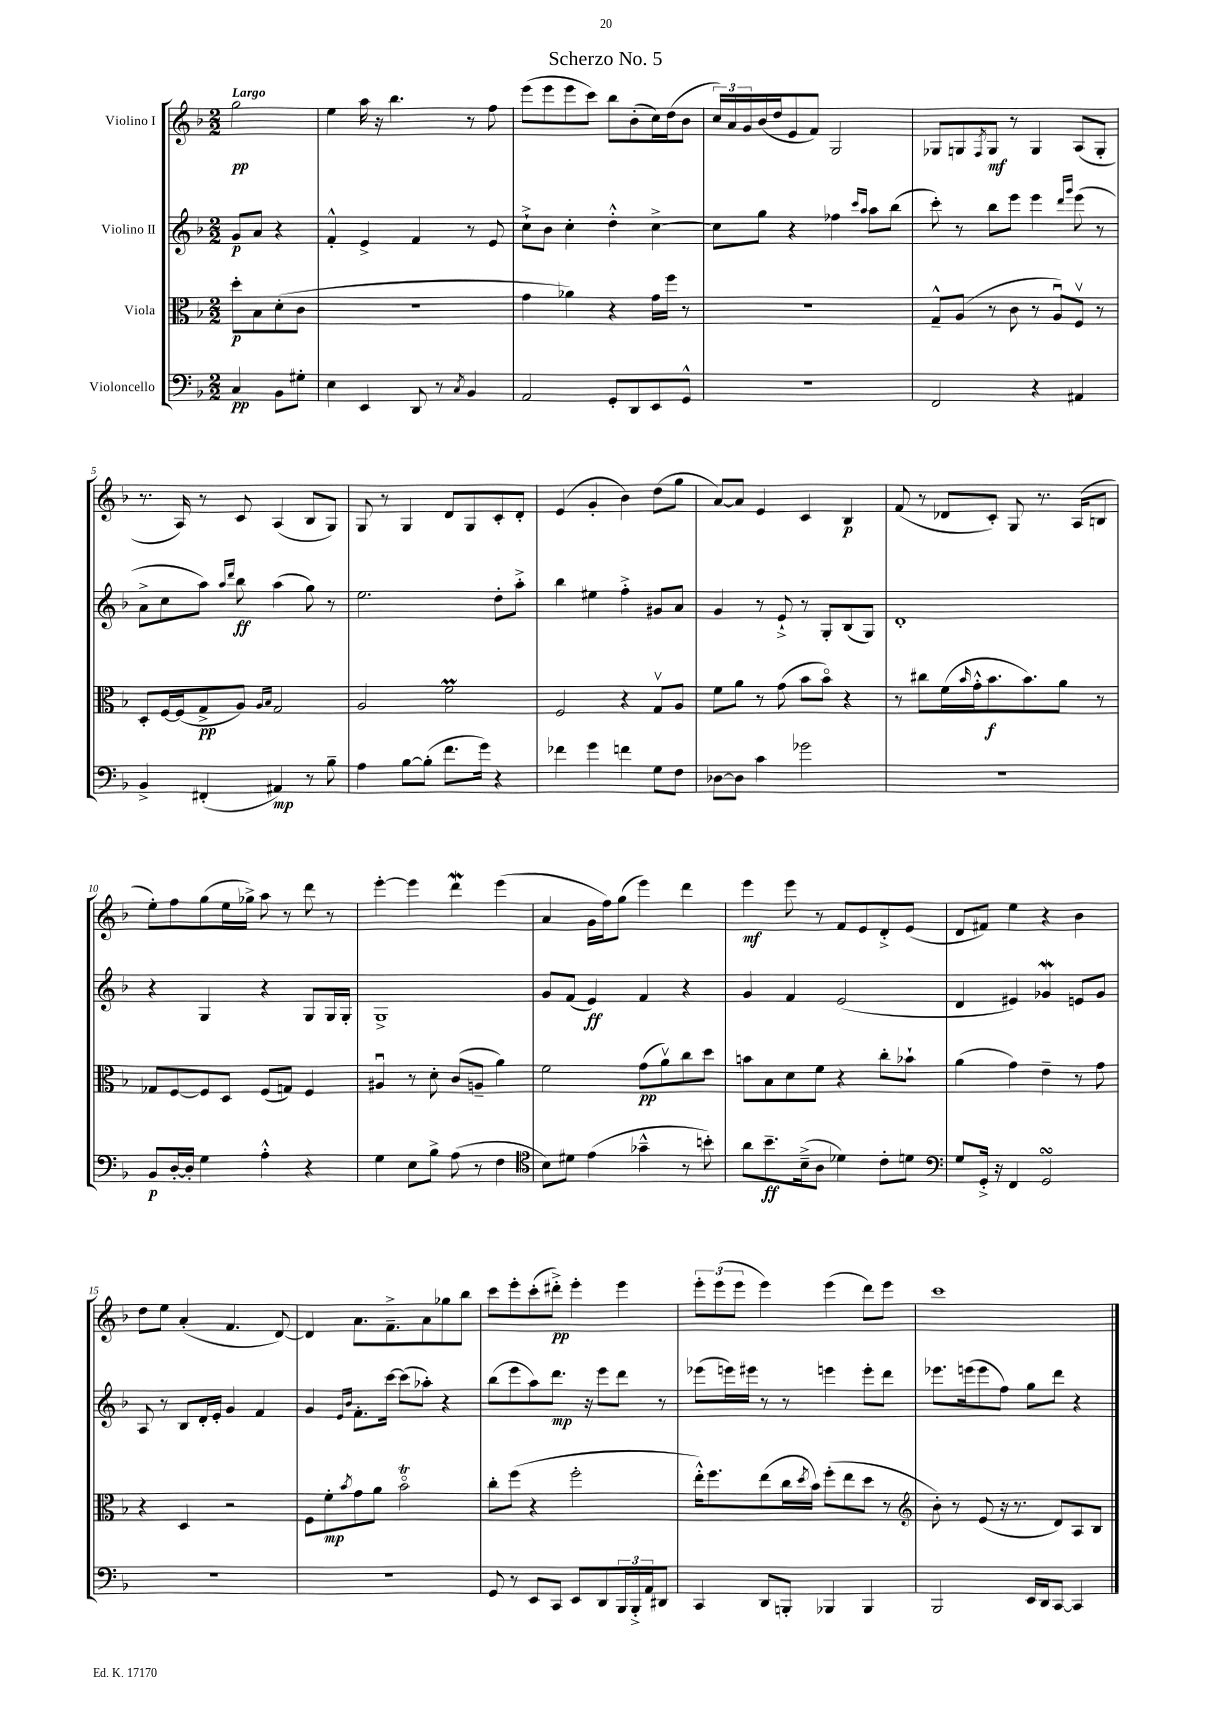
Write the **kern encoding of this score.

**kern	**dynam	**kern	**dynam	**kern	**dynam	**kern	**dynam
*part4	*part4	*part3	*part3	*part2	*part2	*part1	*part1
*staff4	*staff4	*staff3	*staff3	*staff2	*staff2	*staff1	*staff1
*I"Violoncello	*	*I"Viola	*	*I"Violino II	*	*I"Violino I	*
*clefF4	*	*clefC3	*	*clefG2	*	*clefG2	*
*k[b-]	*	*k[b-]	*	*k[b-]	*	*k[b-]	*
*M2/2	*	*M2/2	*	*M2/2	*	*M2/2	*
=	=	=	=	=	=	=	=
!	!	!	!	!	!	!LO:TX:a:B:t=Largo	!
4C/	pp	8dd'\L	p	8g/L	p	2gg\	pp
.	.	8B-\	.	8a/J	.	.	.
8BB-\L	.	(8d'\	.	4r	.	.	.
8G#X'\J	.	8c\J	.	.	.	.	.
=1	=1	=1	=1	=1	=1	=1	=1
4E\	.	1r	.	4f'^^/	.	4ee\	.
4EE/	.	.	.	4e^/	.	16aa\	.
.	.	.	.	.	.	16r	.
.	.	.	.	.	.	4.bb-\	.
8DD/	.	.	.	4f/	.	.	.
8r	.	.	.	.	.	.	.
8qC/	.	.	.	.	.	.	.
4BB-/	.	.	.	8r	.	8r	.
.	.	.	.	8e/	.	8ff\	.
=2	=2	=2	=2	=2	=2	=2	=2
2AA/	.	4g\	.	8cc`^\L	.	(8eee\L	.
.	.	.	.	8b-\J	.	8eee\	.
.	.	4a-X\)	.	4cc'\	.	8eee\	.
.	.	.	.	.	.	8ccc\J)	.
8GG'/L	.	4r	.	4dd'^^\	.	8bb-\L	.
8DD/	.	.	.	.	.	(8b-'\	.
8EE/	.	16g\LL	.	[4cc^\	.	16cc\L)	.
.	.	16ff\JJ	.	.	.	(16dd\J	.
8GG^^/J	.	8r	.	.	.	8b-\J	.
=3	=3	=3	=3	=3	=3	=3	=3
1r	.	1r	.	8cc\L]	.	24cc/LL)	.
.	.	.	.	.	.	24a/	.
.	.	.	.	.	.	24g/	.
.	.	.	.	8gg\J	.	(16b-/	.
.	.	.	.	.	.	16dd/J	.
.	.	.	.	4r	.	8e/	.
.	.	.	.	.	.	8f/J)	.
.	.	.	.	4ff-X\	.	2G/	.
.	.	.	.	16qqccc/LL	.	.	.
.	.	.	.	16qqaa/JJ	.	.	.
.	.	.	.	8aa\L	.	.	.
.	.	.	.	(8bb-\J	.	.	.
=4	=4	=4	=4	=4	=4	=4	=4
2FF/	.	8G~^^/L	.	8ccc'\)	.	8G-X/L	.
.	.	(8A/J	.	8r	.	8Gn/	.
.	.	.	.	.	.	8qF/	.
.	.	8r	.	8bb-\L	.	8G/J	mf
.	.	8c\	.	8eee\J	.	8r	.
4r	.	8r	.	4eee\	.	4G/	.
.	.	8Au/L)	.	.	.	.	.
.	.	.	.	16qqddd/LL	.	.	.
.	.	.	.	16qqggg/JJ	.	.	.
4AA#X/	.	8Fv/J	.	(8eee\	.	(8A/L	.
.	.	8r	.	8r	.	8G'/J	.
!!LO:LB:g=z
=5	=5	=5	=5	=5	=5	=5	=5
4BB-^/	.	8D'/L	.	8a^\L	.	8.r	.
.	.	[16F/L	.	8cc\	.	.	.
.	.	(16F/J]	.	.	.	16A/)	.
(4FF#X'/	.	8G^/	pp	8aa\J)	.	8r	.
.	.	.	.	16qqaa/LL	.	.	.
.	.	.	.	16qqddd/JJ	.	.	.
.	.	8A/J)	.	8bb-\	ff	8c/	.
.	.	16qqA/LL	.	.	.	.	.
.	.	16qqB-/JJ	.	.	.	.	.
4AA#X/)	mp	2G/	.	(4aa\	.	(4A/	.
8r	.	.	.	8gg\)	.	8B-/L	.
8B-~\	.	.	.	8r	.	8G/J)	.
=6	=6	=6	=6	=6	=6	=6	=6
4A\	.	2A/	.	2.ee\	.	8G/	.
.	.	.	.	.	.	8r	.
[8B-\L	.	.	.	.	.	4G/	.
(8B-'\J]	.	.	.	.	.	.	.
8.f\L	.	2fM\	.	.	.	8d/L	.
.	.	.	.	.	.	8G/	.
16g\Jk)	.	.	.	.	.	.	.
4r	.	.	.	8dd'\L	.	8c'/	.
.	.	.	.	8aa'^\J	.	8d'/J	.
=7	=7	=7	=7	=7	=7	=7	=7
4f-X\	.	2F/	.	4bb-\	.	(4e/	.
4g\	.	.	.	4ee#X\	.	4g'/	.
4fn\	.	4r	.	4ff'^\	.	4b-\)	.
8G\L	.	8Gv/L	.	8g#X/L	.	(8dd\L	.
8F\J	.	8A/J	.	8a/J	.	8gg\J	.
=8	=8	=8	=8	=8	=8	=8	=8
[8D-X\L	.	8f\L	.	4g/	.	[8a/L)	.
8D-\J]	.	8a\J	.	.	.	8a/J]	.
4c\	.	8r	.	8r	.	4e/	.
.	.	(8g\	.	8e`^/	.	.	.
2g-X\	.	8b-\L	.	8r	.	4c/	.
.	.	8b-\J)	.	8G'/L	.	.	.
.	.	4r	.	(8B-/	.	4B-/	p
.	.	.	.	8G/J)	.	.	.
=9	=9	=9	=9	=9	=9	=9	=9
1r	.	8r	.	1d'	.	(8f/	.
.	.	8cc#X\L	.	.	.	8r	.
.	.	(16f\L	.	.	.	8d-X/L	.
.	.	16qqb-/	.	.	.	.	.
.	.	16g'^^\J	.	.	.	.	.
.	.	8.b-\	f	.	.	8c'/J)	.
.	.	.	.	.	.	8G/	.
.	.	8.b-\)	.	.	.	.	.
.	.	.	.	.	.	8.r	.
.	.	8a\J	.	.	.	.	.
.	.	.	.	.	.	(16A/KL	.
.	.	8r	.	.	.	8Bn/J	.
!!LO:LB:g=z
=10	=10	=10	=10	=10	=10	=10	=10
8BB-/L	p	8G-X/L	.	4r	.	8ee'\L)	.
[16D'/L	.	[8F/	.	.	.	8ff\	.
16D'/JJ]	.	.	.	.	.	.	.
4G\	.	8F/]	.	4G/	.	(8gg\	.
.	.	8D/J	.	.	.	16ee\L	.
.	.	.	.	.	.	16gg-X^\JJ)	.
4A'^^\	.	(8F/L	.	4r	.	8aa\	.
.	.	8Gn/J)	.	.	.	8r	.
4r	.	4F/	.	8G/L	.	8ddd\	.
.	.	.	.	16G/L	.	8r	.
.	.	.	.	16G'/JJ	.	.	.
=11	=11	=11	=11	=11	=11	=11	=11
4G\	.	4A#Xu/	.	1G^	.	[4eee'\	.
8E\L	.	8r	.	.	.	4eee\]	.
8B-^\J	.	8d'\	.	.	.	.	.
(8A\	.	(8c/L	.	.	.	4dddW\	.
8r	.	8An~/J	.	.	.	.	.
4F\	.	4a\)	.	.	.	(4eee\	.
=12	=12	=12	=12	=12	=12	=12	=12
*clefC4	*	*	*	*	*	*	*
8B-\L)	.	2f\	.	8g/L	.	4a/	.
8d#X\J	.	.	.	(8f/J	.	.	.
(4e\	.	.	.	4e/)	ff	16g\LL	.
.	.	.	.	.	.	16ff\J)	.
.	.	.	.	.	.	(8gg\J	.
4g-X~^^\	.	(8g\L	pp	4f/	.	4eee\)	.
.	.	8av\)	.	.	.	.	.
8r	.	8cc\	.	4r	.	4ddd\	.
8bn'\)	.	8dd\J	.	.	.	.	.
=13	=13	=13	=13	=13	=13	=13	=13
8a\L	.	8bn\L	.	4g/	.	4eee\	mf
8.b-~\	ff	8B-\	.	.	.	.	.
.	.	8d\	.	4f/	.	8eee\	.
(16B-~^\k	.	.	.	.	.	.	.
8A\J	.	8f\J	.	.	.	8r	.
4d-X\)	.	4r	.	(2e/	.	8f/L	.
.	.	.	.	.	.	8e/	.
8c'\L	.	8cc'\L	.	.	.	8d'^/	.
8dn\J	.	8b-X`\J	.	.	.	(8e/J	.
=14	=14	=14	=14	=14	=14	=14	=14
*clefF4	*	*	*	*	*	*	*
8G/L	.	(4a\	.	4d/	.	8d/L	.
16GG'^/Jk	.	.	.	.	.	8f#X/J)	.
16r	.	.	.	.	.	.	.
4FF/	.	4g\)	.	4e#X/)	.	4ee\	.
2GGsSSS/	.	4e~\	.	4g-Xw/	.	4r	.
.	.	8r	.	8en/L	.	4b-\	.
.	.	8g\	.	8g-/J	.	.	.
!!LO:LB:g=z
=15	=15	=15	=15	=15	=15	=15	=15
1r	.	4r	.	8A/	.	8dd\L	.
.	.	.	.	8r	.	8ee\J	.
.	.	4D/	.	8B-/L	.	(4a'/	.
.	.	.	.	16d'/L	.	.	.
.	.	.	.	16e'/JJ	.	.	.
.	.	2r	.	4g/	.	4.f/	.
.	.	.	.	4f/	.	.	.
.	.	.	.	.	.	[8d/)	.
=16	=16	=16	=16	=16	=16	=16	=16
1r	.	8F\L	.	4g/	.	4d/]	.
.	.	8f'\	mp	.	.	.	.
.	.	.	.	16qqe/LL	.	.	.
.	.	8qb-/	.	16qqb-/JJ	.	.	.
.	.	8g\	.	8.f'\L	.	8.a\L	.
.	.	8a\J	.	.	.	.	.
.	.	.	.	[16ccc\Jk	.	8.f~^\	.
.	.	2b-T\	.	(8ccc\L]	.	.	.
.	.	.	.	8aa-X'\J)	.	8a\	.
.	.	.	.	4r	.	8gg-X\	.
.	.	.	.	.	.	8bb-\J	.
=17	=17	=17	=17	=17	=17	=17	=17
8GG/	.	8cc'\L	.	(8bb-\L	.	8ccc\L	.
8r	.	(8ff\J	.	8eee\	.	8eee'\	.
8EE/L	.	4r	.	8aa\)	.	(8ccc'\	.
8CC/J	.	.	.	8.ddd\J	mp	8ddd#X'^\J)	pp
8EE/L	.	2ff'\	.	.	.	4eee'\	.
.	.	.	.	16r	.	.	.
8DD/	.	.	.	8eee\L	.	.	.
24BBB-/L	.	.	.	8ddd\J	.	4eee\	.
24BBB-'^/	.	.	.	.	.	.	.
24AA/J	.	.	.	.	.	.	.
8DD#X/J	.	.	.	8r	.	.	.
=18	=18	=18	=18	=18	=18	=18	=18
4CC/	.	16ee'^^\KL)	.	(8eee-X\L	.	12eee'\L	.
.	.	8.ff\	.	.	.	.	.
.	.	.	.	.	.	(12eee\	.
.	.	.	.	16eeen\L)	.	.	.
.	.	.	.	.	.	12eee\J	.
.	.	.	.	16eee#X\JJ	.	.	.
8DD/L	.	(8ee\	.	8r	.	4eee\)	.
8BBBn'/J	.	16cc\L	.	8r	.	.	.
.	.	8qdd/	.	.	.	.	.
.	.	16b-\JJ)	.	.	.	.	.
4BBB-X/	.	(8ff'\L	.	4eeen\	.	(4eee\	.
.	.	8ee\	.	.	.	.	.
4BBB-/	.	8dd\J	.	8eee'\L	.	8ddd\L)	.
.	.	8r	.	8ddd\J	.	8eee\J	.
=19	=19	=19	=19	=19	=19	=19	=19
*	*	*clefG2	*	*	*	*	*
2BBB-/	.	8b-'\)	.	8.eee-X\L	.	1ccc	.
.	.	8r	.	.	.	.	.
.	.	.	.	(16eeen\k	.	.	.
.	.	(8e/	.	8eee\	.	.	.
.	.	16r	.	8ff\J)	.	.	.
.	.	8.r	.	.	.	.	.
16EE/LL	.	.	.	8gg\L	.	.	.
16DD/J	.	.	.	.	.	.	.
[8CC/J	.	8d/L)	.	8ddd\J	.	.	.
4CC/]	.	8A/	.	4r	.	.	.
.	.	8B-/J	.	.	.	.	.
==	==	==	==	==	==	==	==
*-	*-	*-	*-	*-	*-	*-	*-
